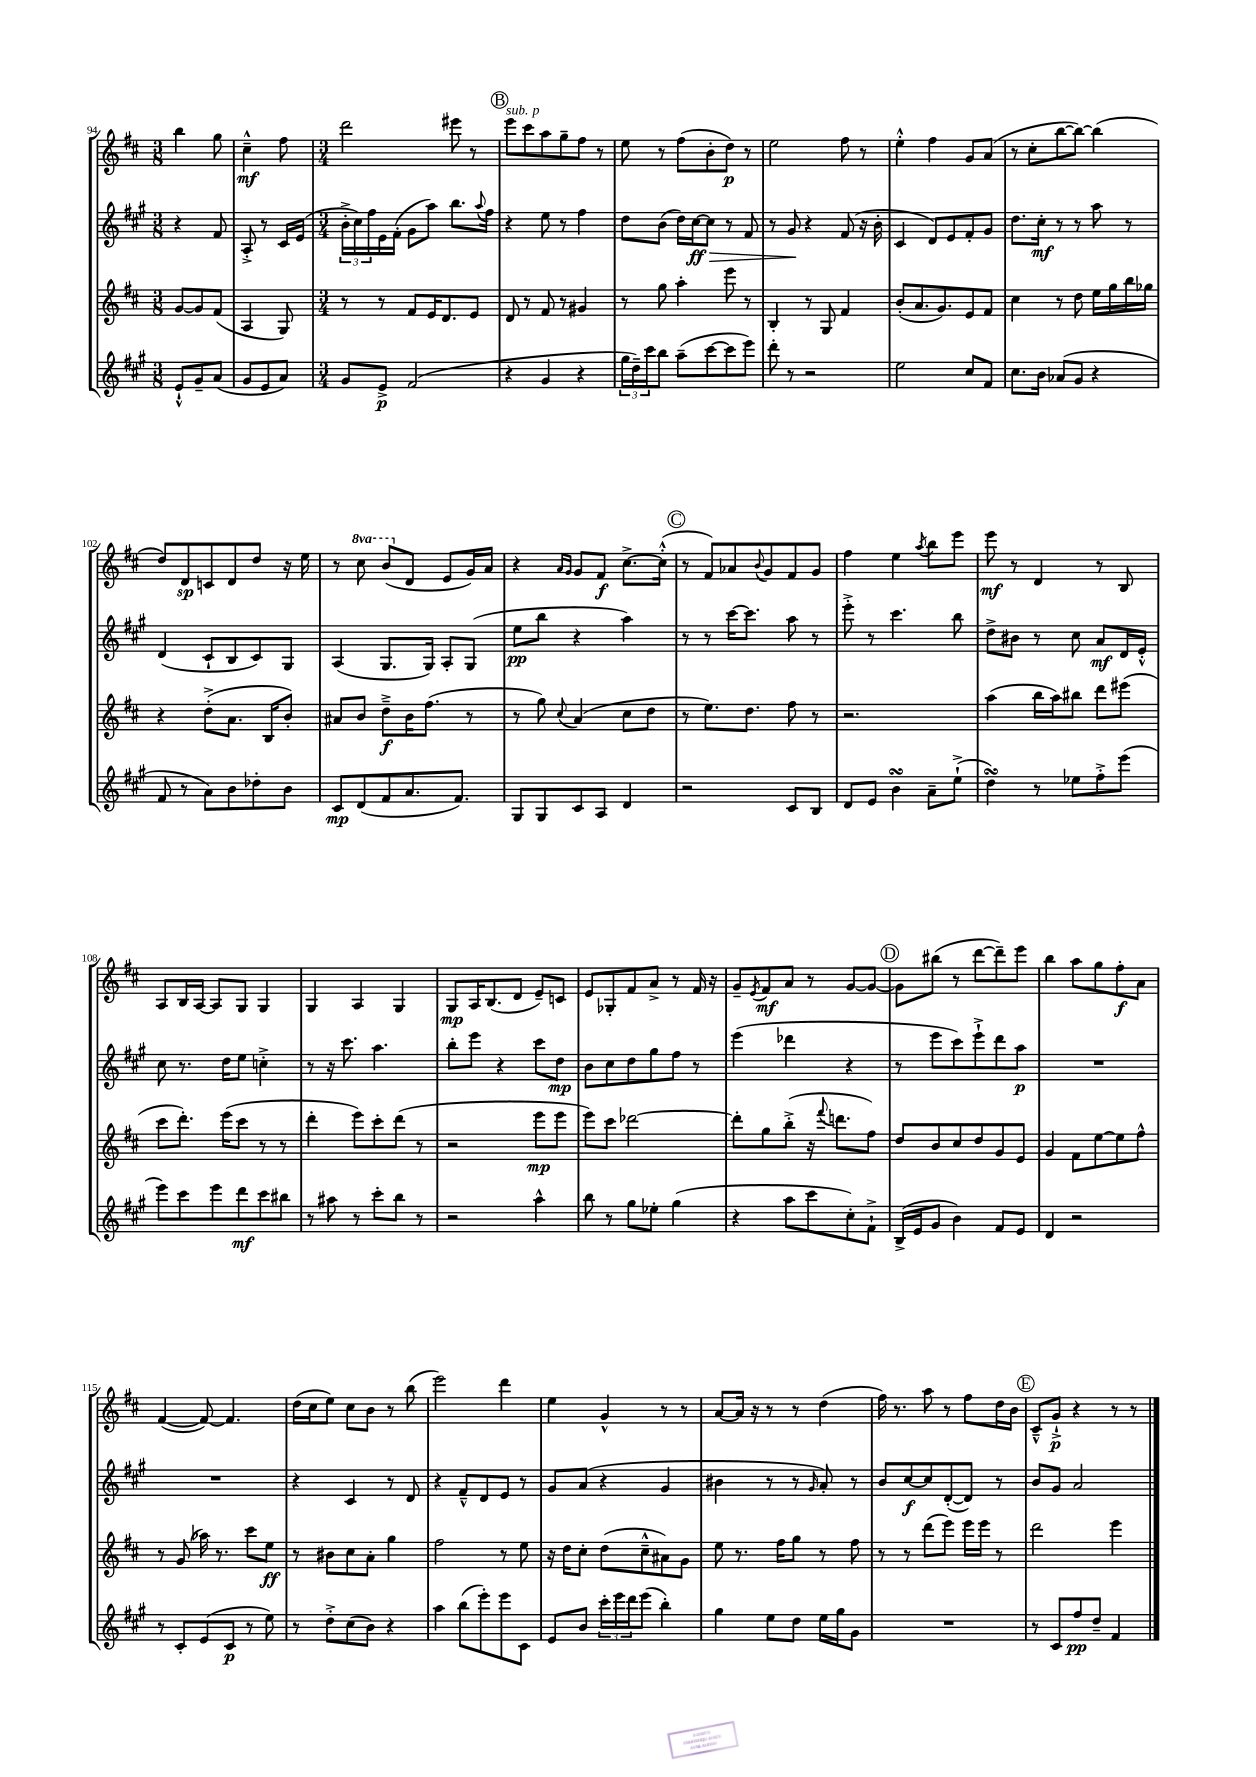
<<
\new StaffGroup <<
\new Staff = "s0" {
    \clef treble \key d \major \numericTimeSignature \time 3/8 \set Staff.ottavationMarkups = #ottavation-simple-ordinals
    b''4 g''8 |
    cis''4---^\mf fis''8 |
    \numericTimeSignature \time 3/4 d'''2 eis'''8 r8 |
    \mark \markup { \circle "B" } e'''8^\markup { \italic "sub. p" } cis'''8 a''8 g''8-- fis''8 r8 |
    e''8 r8 fis''8( b'8-. d''8\p) r8 |
    e''2 fis''8 r8 |
    e''4-.-^ fis''4 g'8 a'8( |
    r8 cis''8-. b''8~ b''8~) b''4( |
    d''8) d'8\sp c'8 d'8 d''8 r16 e''16 |
    r8 \ottava #1 cis'''8 b''8( \ottava #0 d'8 e'8 g'16) a'16 |
    r4 \grace { a'16 g'16 } g'8 fis'8\f cis''8.~-> cis''16-.-^( |
    \mark \markup { \circle "C" } r8 fis'8) aes'8 \appoggiatura { b'8 } g'8 fis'8 g'8 |
    fis''4 e''4 \acciaccatura { a''8 } b''8 e'''8 |
    e'''8\mf r8 d'4 r8 b8 |
    a8 b16 a16~ a8 g8 g4 |
    g4 a4 g4 |
    g8\mp a16 b8.( d'8 e'8--) c'8 |
    e'8 ges8-. fis'8 a'8-> r8 fis'16 r16 |
    g'8-- \acciaccatura { e'8 } fis'8\mf a'8 r8 g'8~ g'8~ |
    \mark \markup { \circle "D" } g'8 bis''8( r8 d'''8~ d'''8--) e'''8 |
    b''4 a''8 g''8 fis''8-.\f a'8 |
    fis'4~( fis'8~) fis'4. |
    d''16( cis''16 e''8) cis''8 b'8 r8 b''8( |
    e'''2) d'''4 |
    e''4 g'4-^ r8 r8 |
    a'8~ a'16 r16 r8 r8 d''4( |
    fis''16) r8. a''8 r8 fis''8 d''16 b'16 |
    \mark \markup { \circle "E" } cis'8---^ g'8-!->\p r4 r8 r8 \bar "|." |
}
\new Staff = "s1" {
    \clef treble \key a \major \numericTimeSignature \time 3/8
    r4 fis'8 |
    a8-.-> r8 cis'16 e'16( |
    \numericTimeSignature \time 3/4 \tuplet 3/2 { b'16-.-> cis''16) fis''16 } e'16 fis'16-.( gis'8 a''8) b''8. \appoggiatura { a''8 } fis''16 |
    \mark \markup { \circle "B" } r4 e''8 r8 fis''4 |
    d''8 b'8( d''16) cis''16~\ff\> cis''8 r8 fis'8 |
    r8 gis'8\! r4 fis'8( r16 b'16-. |
    cis'4 d'8) e'8 fis'8-. gis'8 |
    d''8. cis''16-.\mf r8 r8 a''8 r8 |
    d'4( cis'8-! b8 cis'8) gis8 |
    a4( gis8. gis16) a8-. gis8( |
    e''8\pp b''8 r4 a''4) |
    \mark \markup { \circle "C" } r8 r8 cis'''16~ cis'''8. a''8 r8 |
    e'''8-.-> r8 cis'''4. b''8 |
    d''8-> bis'8 r8 cis''8 a'8\mf d'16 e'16-.-^ |
    cis''8 r8. d''16 e''8 c''4-.-> |
    r8 r16 cis'''8. a''4. |
    b''8-. e'''8 r4 cis'''8 d''8\mp |
    b'8 cis''8 d''8 gis''8 fis''8 r8 |
    e'''4( des'''4 r4 |
    \mark \markup { \circle "D" } r8 e'''8 cis'''8) e'''8-!-> d'''8 a''8\p |
    R2. |
    R2. |
    r4 cis'4 r8 d'8 |
    r4 fis'8---^ d'8 e'8 r8 |
    gis'8 a'8( r4 gis'4 |
    bis'4 r8 r8 \grace { gis'16 } a'8-.) r8 |
    b'8 cis''8~\f cis''8 d'8~-.( d'8) r8 |
    \mark \markup { \circle "E" } b'8 gis'8 a'2 \bar "|." |
}
\new Staff = "s2" {
    \clef treble \key d \major \numericTimeSignature \time 3/8
    g'8~ g'8 fis'8( |
    a4 g8) |
    \numericTimeSignature \time 3/4 r8 r8 fis'8 e'16 d'8. e'8 |
    \mark \markup { \circle "B" } d'8 r8 fis'8 r8 gis'4 |
    r8 g''8 a''4-. e'''8 r8 |
    b4-. r8 g8 fis'4 |
    b'8-.( a'8. g'8.) e'8 fis'8 |
    cis''4 r8 d''8 e''16 g''16 b''16 ges''16 |
    r4 d''8-.->( a'8. b16 b'8-.) |
    ais'8 b'8 d''8--->\f b'16 fis''8.( r8 |
    r8 g''8) \appoggiatura { cis''8 } a'4( cis''8 d''8 |
    \mark \markup { \circle "C" } r8 e''8.) d''8. fis''8 r8 |
    r2. |
    a''4( b''16 a''16) bis''8 d'''8 eis'''8( |
    cis'''8 d'''8.-.) e'''16( cis'''8 r8 r8 |
    d'''4-. e'''8) cis'''8-. d'''8( r8 |
    r2 e'''8\mp e'''8 |
    e'''8) cis'''8 des'''2~ |
    des'''8-. g''8 b''8-.->( r16 \appoggiatura { fis'''8 } d'''8. fis''8) |
    \mark \markup { \circle "D" } d''8 b'8 cis''8 d''8 g'8 e'8 |
    g'4 fis'8 e''8~ e''8 fis''8-^ |
    r8 g'8( aes''16) r8. cis'''8 e''8\ff |
    r8 bis'8 cis''8 a'8-. g''4 |
    fis''2 r8 e''8 |
    r16 d''16 cis''8-. d''8( cis''8---^ ais'8) g'8 |
    e''8 r8. fis''16 g''8 r8 fis''8 |
    r8 r8 d'''8( e'''8) e'''16 e'''16 r8 |
    \mark \markup { \circle "E" } d'''2 e'''4 \bar "|." |
}
\new Staff = "s3" {
    \clef treble \key a \major \numericTimeSignature \time 3/8
    e'8-!-^ gis'8-- a'8( |
    gis'8 e'8 a'8) |
    \numericTimeSignature \time 3/4 gis'8 e'8->\p fis'2( |
    \mark \markup { \circle "B" } r4 gis'4 r4 |
    \tuplet 3/2 { gis''16 d''16--) cis'''16 } b''8 a''8--( cis'''8~ cis'''8 e'''8) |
    d'''8-. r8 r2 |
    e''2 cis''8 fis'8 |
    cis''8. b'16 aes'8( gis'8 r4 |
    fis'8 r8 a'8) b'8 des''8-. b'8 |
    cis'8\mp d'8( fis'8 a'8. fis'8.) |
    gis8 gis8 cis'8 a8 d'4 |
    \mark \markup { \circle "C" } r2 cis'8 b8 |
    d'8 e'8 b'4\turn a'8-- e''8-!->( |
    d''4\turn) r8 ees''8 fis''8-.-> e'''8( |
    e'''8) cis'''8 e'''8 d'''8\mf cis'''8 bis''8 |
    r8 ais''8 r8 cis'''8-. b''8 r8 |
    r2 a''4-^ |
    b''8 r8 gis''8 ees''8-. gis''4( |
    r4 a''8 cis'''8 cis''8-.) fis'8-!-> |
    \mark \markup { \circle "D" } b16->( e'16 gis'8 b'4) fis'8 e'8 |
    d'4 r2 |
    r8 cis'8-. e'8( cis'8\p r8 e''8) |
    r8 d''8-.-> cis''8( b'8) r4 |
    a''4 b''8( e'''8-.) e'''8 cis'8 |
    e'8 b'8 \tuplet 3/2 { cis'''16-. e'''16 d'''16 } e'''8( b''4-.) |
    gis''4 e''8 d''8 e''16 gis''16 gis'8 |
    R2. |
    \mark \markup { \circle "E" } r8 cis'8 fis''8\pp d''8-- fis'4 \bar "|." |
}
>>
>>
\layout { \context { \Score currentBarNumber = #94 } }
